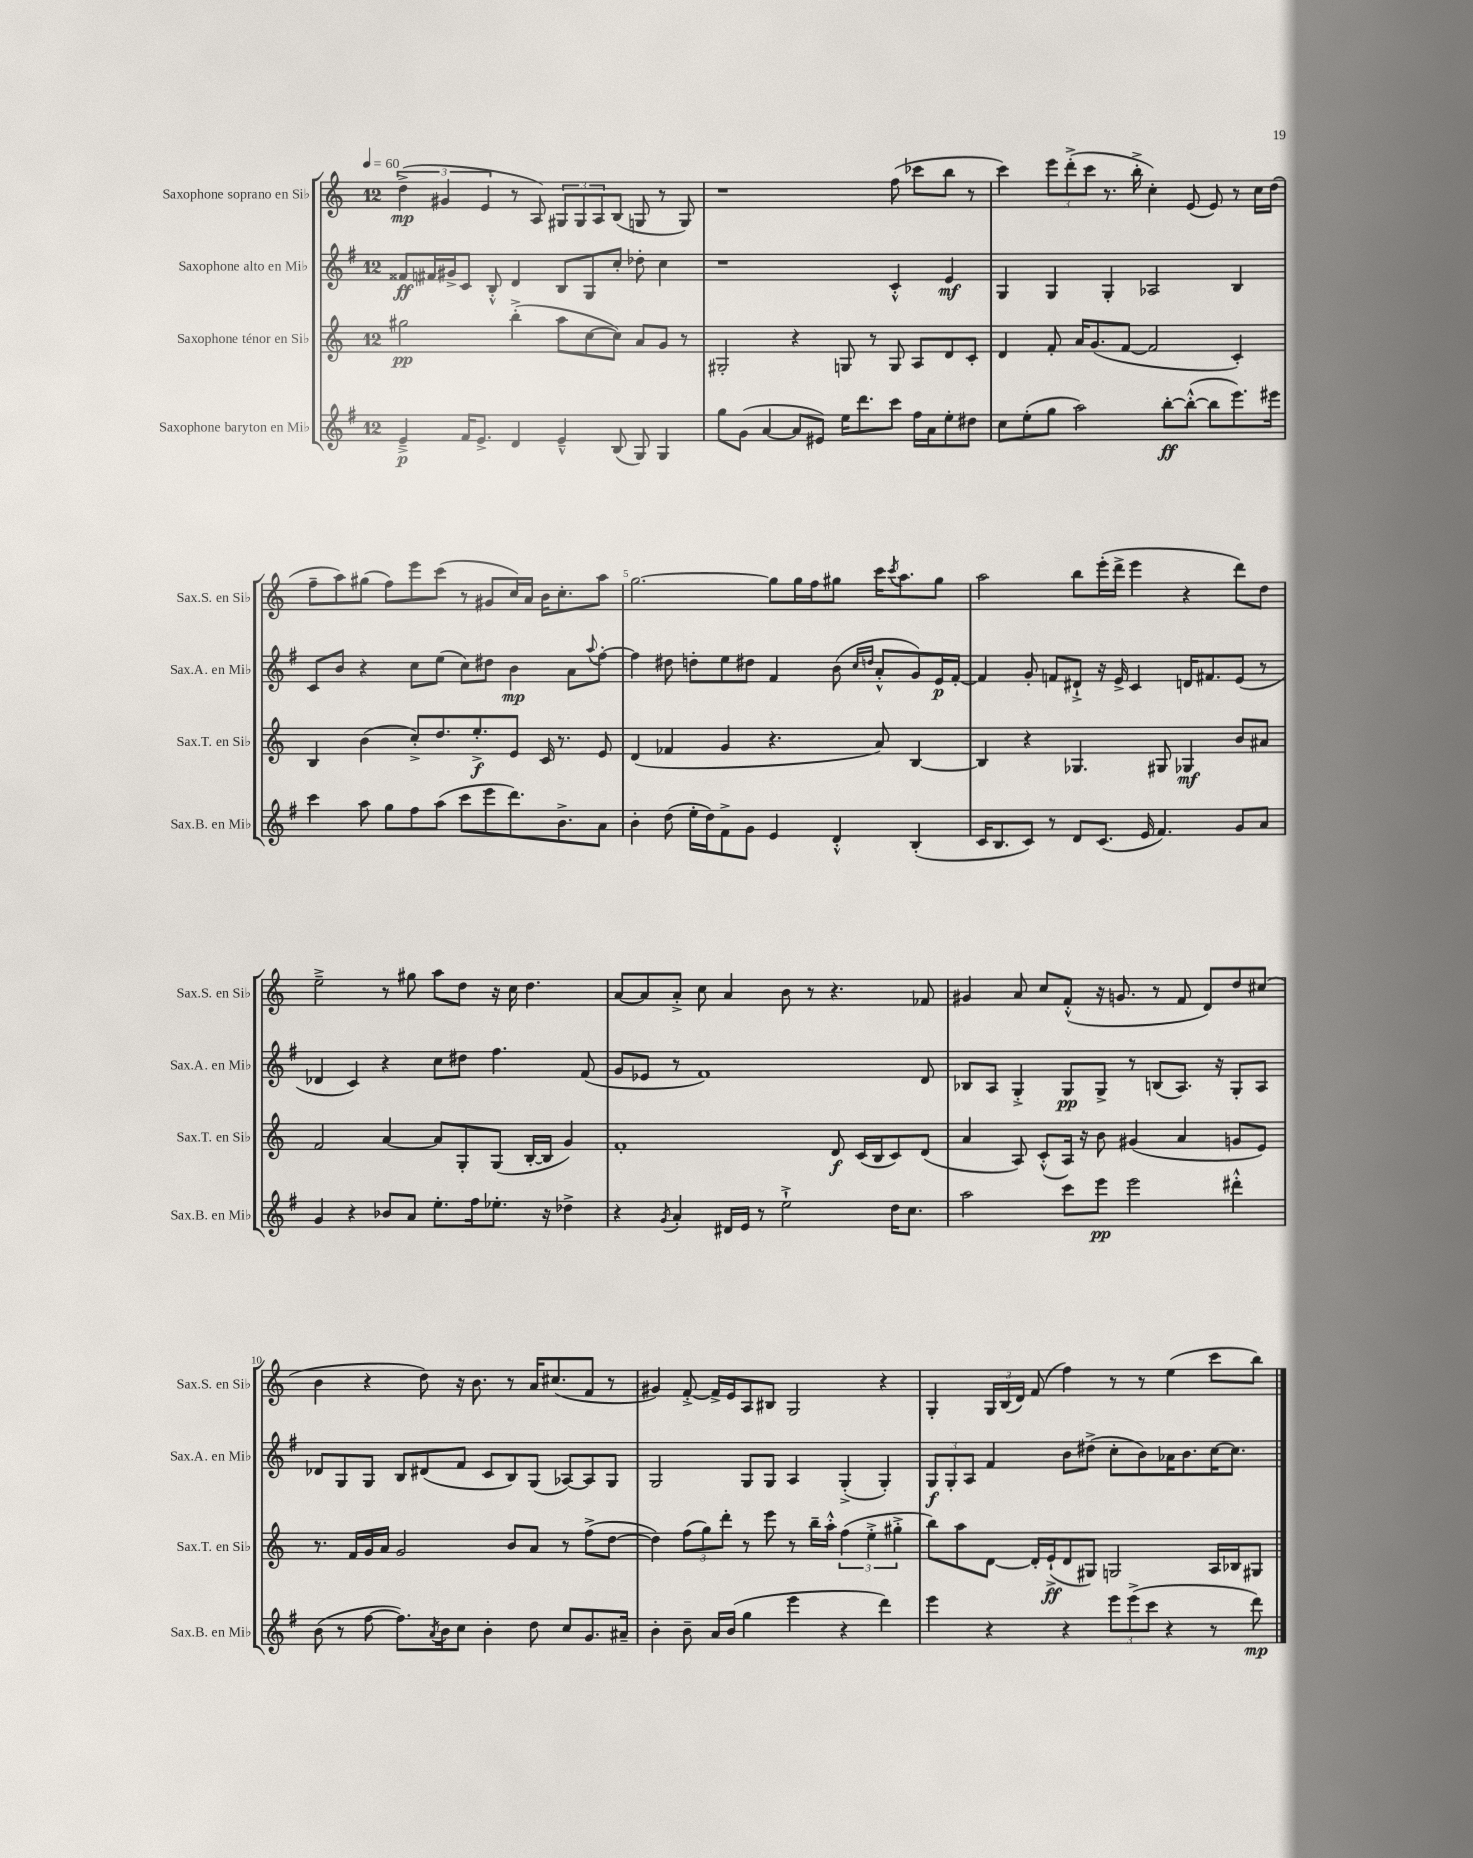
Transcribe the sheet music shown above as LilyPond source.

<<
\new StaffGroup <<
\new Staff = "s0" \with { instrumentName = "Saxophone soprano en Sib" shortInstrumentName = "Sax.S. en Sib" } {
    \clef treble \key c \major \once \override Staff.TimeSignature.style = #'single-digit \time 12/8 \tempo 4 = 60
    \tuplet 3/2 { d''4->\mp( gis'4 e'4 } r8 a8) \tuplet 3/2 { gis8 gis8 a8 } b8( g8 r8 g8) |
    r1 f''8( ces'''8 b''8 r8 |
    c'''4) \tuplet 3/2 { e'''8 d'''8-.->( c'''8 } r8. b''16-.-> c''4-.) e'8( e'8) r8 c''16 d''16( |
    f''8-- a''8) gis''8( f''8) e'''8 c'''8( r8 gis'8 c''16) a'16 b'16 c''8.-. a''8 |
    g''2.~ g''8 g''16 f''16 gis''8 c'''16 \acciaccatura { c'''8 } a''8. gis''8 |
    a''2 b''8 e'''16-.( d'''16-> e'''4 r4 d'''8) d''8 |
    e''2---> r8 gis''8 a''8 d''8 r16 c''16 d''4. |
    a'8~ a'8 a'8-.-> c''8 a'4 b'8 r8 r4. fes'8 |
    gis'4 a'8 c''8 f'8-.-^( r16 g'8. r8 f'8 d'8) d''8 cis''8( |
    b'4 r4 d''8) r16 b'8. r8 a'16 cis''8.( f'8 r8 |
    gis'4) f'8~-.-> f'16-> e'16 a8 bis8 g2 r4 |
    g4-. \tuplet 3/2 { g16 b16( d'16) } f'8( f''4) r8 r8 e''4( c'''8 b''8) \bar "|." |
}
\new Staff = "s1" \with { instrumentName = "Saxophone alto en Mib" shortInstrumentName = "Sax.A. en Mib" } {
    \clef treble \key g \major \once \override Staff.TimeSignature.style = #'single-digit \time 12/8
    fisis'8\ff fis'16 gis'16-> c'8 b8-.-^ d'4 b8 g8 c''8-. des''8-. c''4 |
    r1 c'4-.-^ e'4\mf |
    g4 g4 g4-. aes2 b4 |
    c'8 b'8 r4 c''8 e''8( c''8) dis''8 b'4\mp a'8 \appoggiatura { a''8 } fis''8~-. |
    fis''4 dis''8 d''8-. e''8 dis''8 fis'4 b'8( \grace { c''16 d''16 } a'8-.-^ g'8) e'16\p fis'16~-. |
    fis'4 g'8-. f'8 dis'8-!-> r16 e'16-> c'4 d'16 fis'8. e'8( r8 |
    des'4 c'4) r4 c''8 dis''8 fis''4. fis'8( |
    g'8 ees'8 r8 fis'1) d'8 |
    bes8 a8 g4-.-> g8\pp g8-> r8 b8( a8.) r16 g8-. a8 |
    des'8 g8 g8 b8 dis'8( fis'8 c'8 b8) g8( aes8~) aes8 g8 |
    g2 g8 g8 a4 g4-.->( g4-.) |
    \tuplet 3/2 { g8\f g8-. a8 } fis'4 b'8 dis''8->( c''8-. b'8) aes'16 b'8. c''16~ c''8. \bar "|." |
}
\new Staff = "s2" \with { instrumentName = "Saxophone ténor en Sib" shortInstrumentName = "Sax.T. en Sib" } {
    \clef treble \key c \major \once \override Staff.TimeSignature.style = #'single-digit \time 12/8
    gis''2\pp b''4-.->( a''8 c''8~ c''8) a'8 g'8 r8 |
    gis2-. r4 g8 r8 g8 a8 d'8 c'8-. |
    d'4 f'8-. a'16 g'8.( f'8~ f'2 c'4-.) |
    b4 b'4( c''8-.->) d''8. e''8.-.->\f e'8 c'16 r8. e'8 |
    d'4( fes'4 g'4 r4. a'8) b4~ |
    b4 r4 ges4. gis8 ges4\mf b'8 ais'8 |
    f'2 a'4~ a'8 g8-. g8( b16~-. b16 g'4) |
    f'1-. d'8\f c'16( b16 c'8) d'8( |
    a'4 a8) c'8-.-^( a16) r16 b'8 gis'4( a'4 g'8 e'8) |
    r8. f'16 g'16 a'16 g'2 b'8 a'8 r8 f''8->( d''8~ |
    d''4) \tuplet 3/2 { f''8( g''8) d'''8-. } r8 e'''8 r8 b''16-- a''16-.-^ \tuplet 3/2 { f''4( e''4-.-> gis''4-.-> } |
    b''8) a''8 d'8~ d'16-. e'16-!->\ff( d'8 gis8) g2 a16 bes16 gis8 \bar "|." |
}
\new Staff = "s3" \with { instrumentName = "Saxophone baryton en Mib" shortInstrumentName = "Sax.B. en Mib" } {
    \clef treble \key g \major \once \override Staff.TimeSignature.style = #'single-digit \time 12/8
    e'4--->\p fis'16 e'8.-> d'4 e'4---^ b8( g8) g4 |
    g''8 g'8( a'4~ a'8 eis'8) e''16 d'''8. c'''8 fis''16 a'16 e''8-. dis''8 |
    c''8 e''8-.( g''8 a''2) b''8~-.\ff b''8~-.-^( b''8 e'''8.) eis'''16 |
    c'''4 a''8 g''8 fis''8 a''8( c'''8 e'''8 d'''8.) b'8.-> a'8 |
    b'4-. d''8( e''16-. d''16) fis'8-> g'8 e'4 d'4-.-^ b4-.( |
    c'16 b8. c'8) r8 d'8 c'8.( e'16 fis'4.) g'8 a'8 |
    g'4 r4 bes'8 a'8 e''8.-. fis''16 ees''8.-. r16 des''4-> |
    r4 \acciaccatura { g'8 } a'4-. dis'16 e'16 r8 e''2-!-> d''16 c''8. |
    a''2 c'''8 e'''8\pp e'''2 dis'''4-.-^ |
    b'8( r8 fis''8~ fis''8.) \acciaccatura { a'8 } b'16 c''8 b'4-. d''8 c''8 g'8. ais'16-- |
    b'4-. b'8-- a'16 b'16( g''4 e'''4 r4 d'''4) |
    e'''4 r4 r4 \tuplet 3/2 { e'''8 e'''8->( c'''8 } r4 r8 d'''8\mp) \bar "|." |
}
>>
>>
\layout { \context { \Score \override BarNumber.break-visibility = ##(#f #t #t) barNumberVisibility = #(every-nth-bar-number-visible 5) } }
